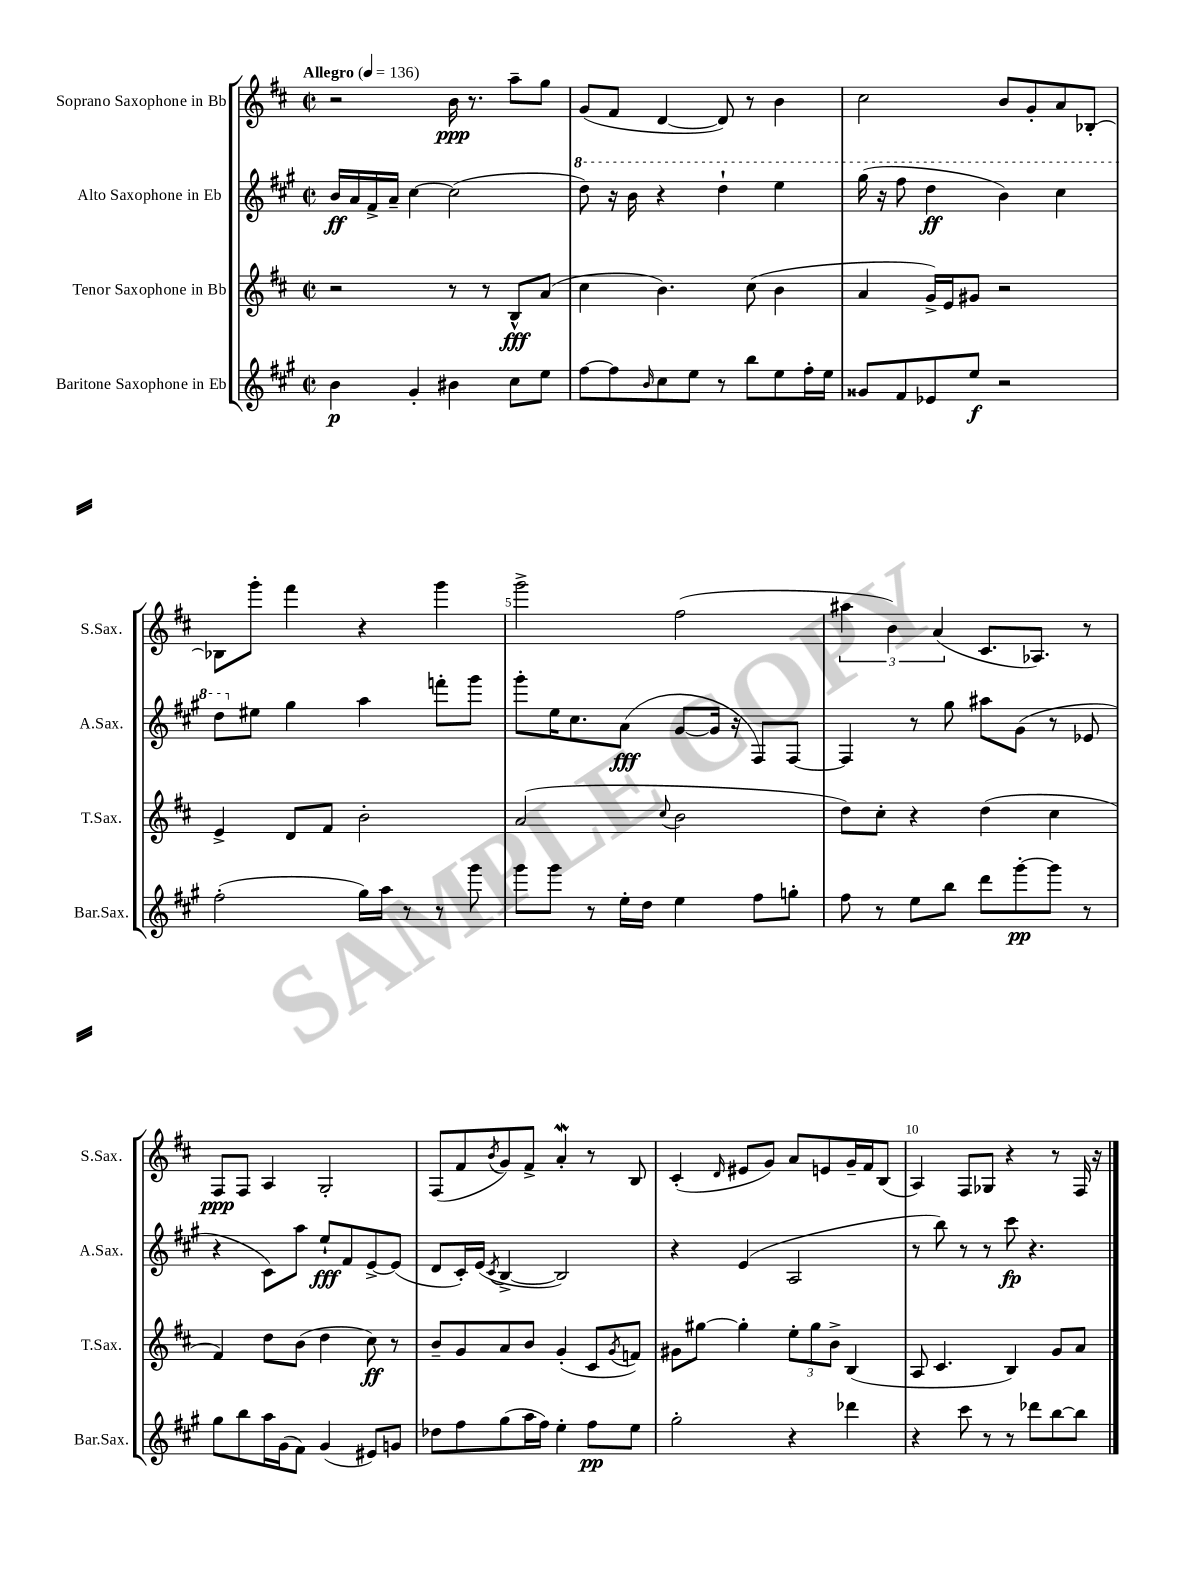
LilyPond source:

<<
\new StaffGroup <<
\new Staff = "s0" \with { instrumentName = "Soprano Saxophone in Bb" shortInstrumentName = "S.Sax." } {
    \clef treble \key d \major \defaultTimeSignature \time 2/2 \tempo "Allegro" 4 = 136
    r2 b'16\ppp r8. a''8-- g''8 |
    g'8( fis'8 d'4~ d'8) r8 b'4 |
    cis''2 b'8 g'8-. a'8 bes8~-. |
    bes8 g'''8-. fis'''4 r4 g'''4 |
    g'''2-> fis''2( |
    \tuplet 3/2 { ais''4 b'4) a'4( } cis'8. aes8.) r8 |
    fis8\ppp fis8 a4 g2-. |
    fis8( fis'8 \acciaccatura { b'8 } g'8) fis'8-> a'4-.\mordent r8 b8 |
    cis'4-.( \grace { d'16 } eis'8 g'8) a'8 e'8 g'16-- fis'16 b8( |
    a4) fis8 ges8 r4 r8 fis16 r16 \bar "|." |
}
\new Staff = "s1" \with { instrumentName = "Alto Saxophone in Eb" shortInstrumentName = "A.Sax." } {
    \clef treble \key a \major \defaultTimeSignature \time 2/2
    b'16\ff a'16 fis'16-> a'16-- cis''4~ cis''2( |
    \ottava #1 d'''8) r16 b''16 r4 d'''4-! e'''4 |
    gis'''16( r16 fis'''8 d'''4\ff b''4) cis'''4 |
    d'''8 \ottava #0 eis''8 gis''4 a''4 f'''8-. gis'''8 |
    gis'''8-. e''16 cis''8. a'8\fff( gis'8~ gis'16 r16 fis8) fis8~ |
    fis4 r8 gis''8 ais''8 gis'8( r8 ees'8 |
    r4 cis'8) a''8 e''8-!\fff fis'8 e'8~-> e'8( |
    d'8 cis'16-.) e'16( \acciaccatura { cis'8 } b4~-> b2) |
    r4 e'4( a2 |
    r8 b''8) r8 r8 cis'''8\fp r4. \bar "|." |
}
\new Staff = "s2" \with { instrumentName = "Tenor Saxophone in Bb" shortInstrumentName = "T.Sax." } {
    \clef treble \key d \major \defaultTimeSignature \time 2/2
    r2 r8 r8 b8-^\fff a'8( |
    cis''4 b'4.) cis''8( b'4 |
    a'4 g'16->) e'16 gis'8 r2 |
    e'4-> d'8 fis'8 b'2-. |
    a'2( \appoggiatura { cis''8 } b'2 |
    d''8) cis''8-. r4 d''4( cis''4 |
    fis'4) d''8 b'8( d''4 cis''8\ff) r8 |
    b'8-- g'8 a'8 b'8 g'4-.( cis'8 \acciaccatura { g'8 } f'8) |
    gis'8 gis''8~ gis''4-. \tuplet 3/2 { e''8-. gis''8 b'8-> } b4( |
    a8 cis'4. b4) g'8 a'8 \bar "|." |
}
\new Staff = "s3" \with { instrumentName = "Baritone Saxophone in Eb" shortInstrumentName = "Bar.Sax." } {
    \clef treble \key a \major \defaultTimeSignature \time 2/2
    b'4\p gis'4-. bis'4 cis''8 e''8 |
    fis''8~ fis''8 \grace { b'16 } cis''8 e''8 r8 b''8 e''8 fis''16-. e''16 |
    gisis'8 fis'8 ees'8 e''8\f r2 |
    fis''2-.( gis''16) a''16 r8 r8 gis'''8 |
    gis'''8 gis'''8 r8 e''16-. d''16 e''4 fis''8 g''8-. |
    fis''8 r8 e''8 b''8 d'''8 gis'''8~-.\pp gis'''8 r8 |
    gis''8 b''8 a''16 gis'16( fis'8) gis'4( eis'8) g'8 |
    des''8 fis''8 gis''8( a''16 fis''16) e''4-. fis''8\pp e''8 |
    gis''2-. r4 des'''4 |
    r4 cis'''8 r8 r8 des'''8 b''8~ b''8 \bar "|." |
}
>>
>>
\layout { \context { \Score \override BarNumber.break-visibility = ##(#f #t #t) barNumberVisibility = #(every-nth-bar-number-visible 5) } }
